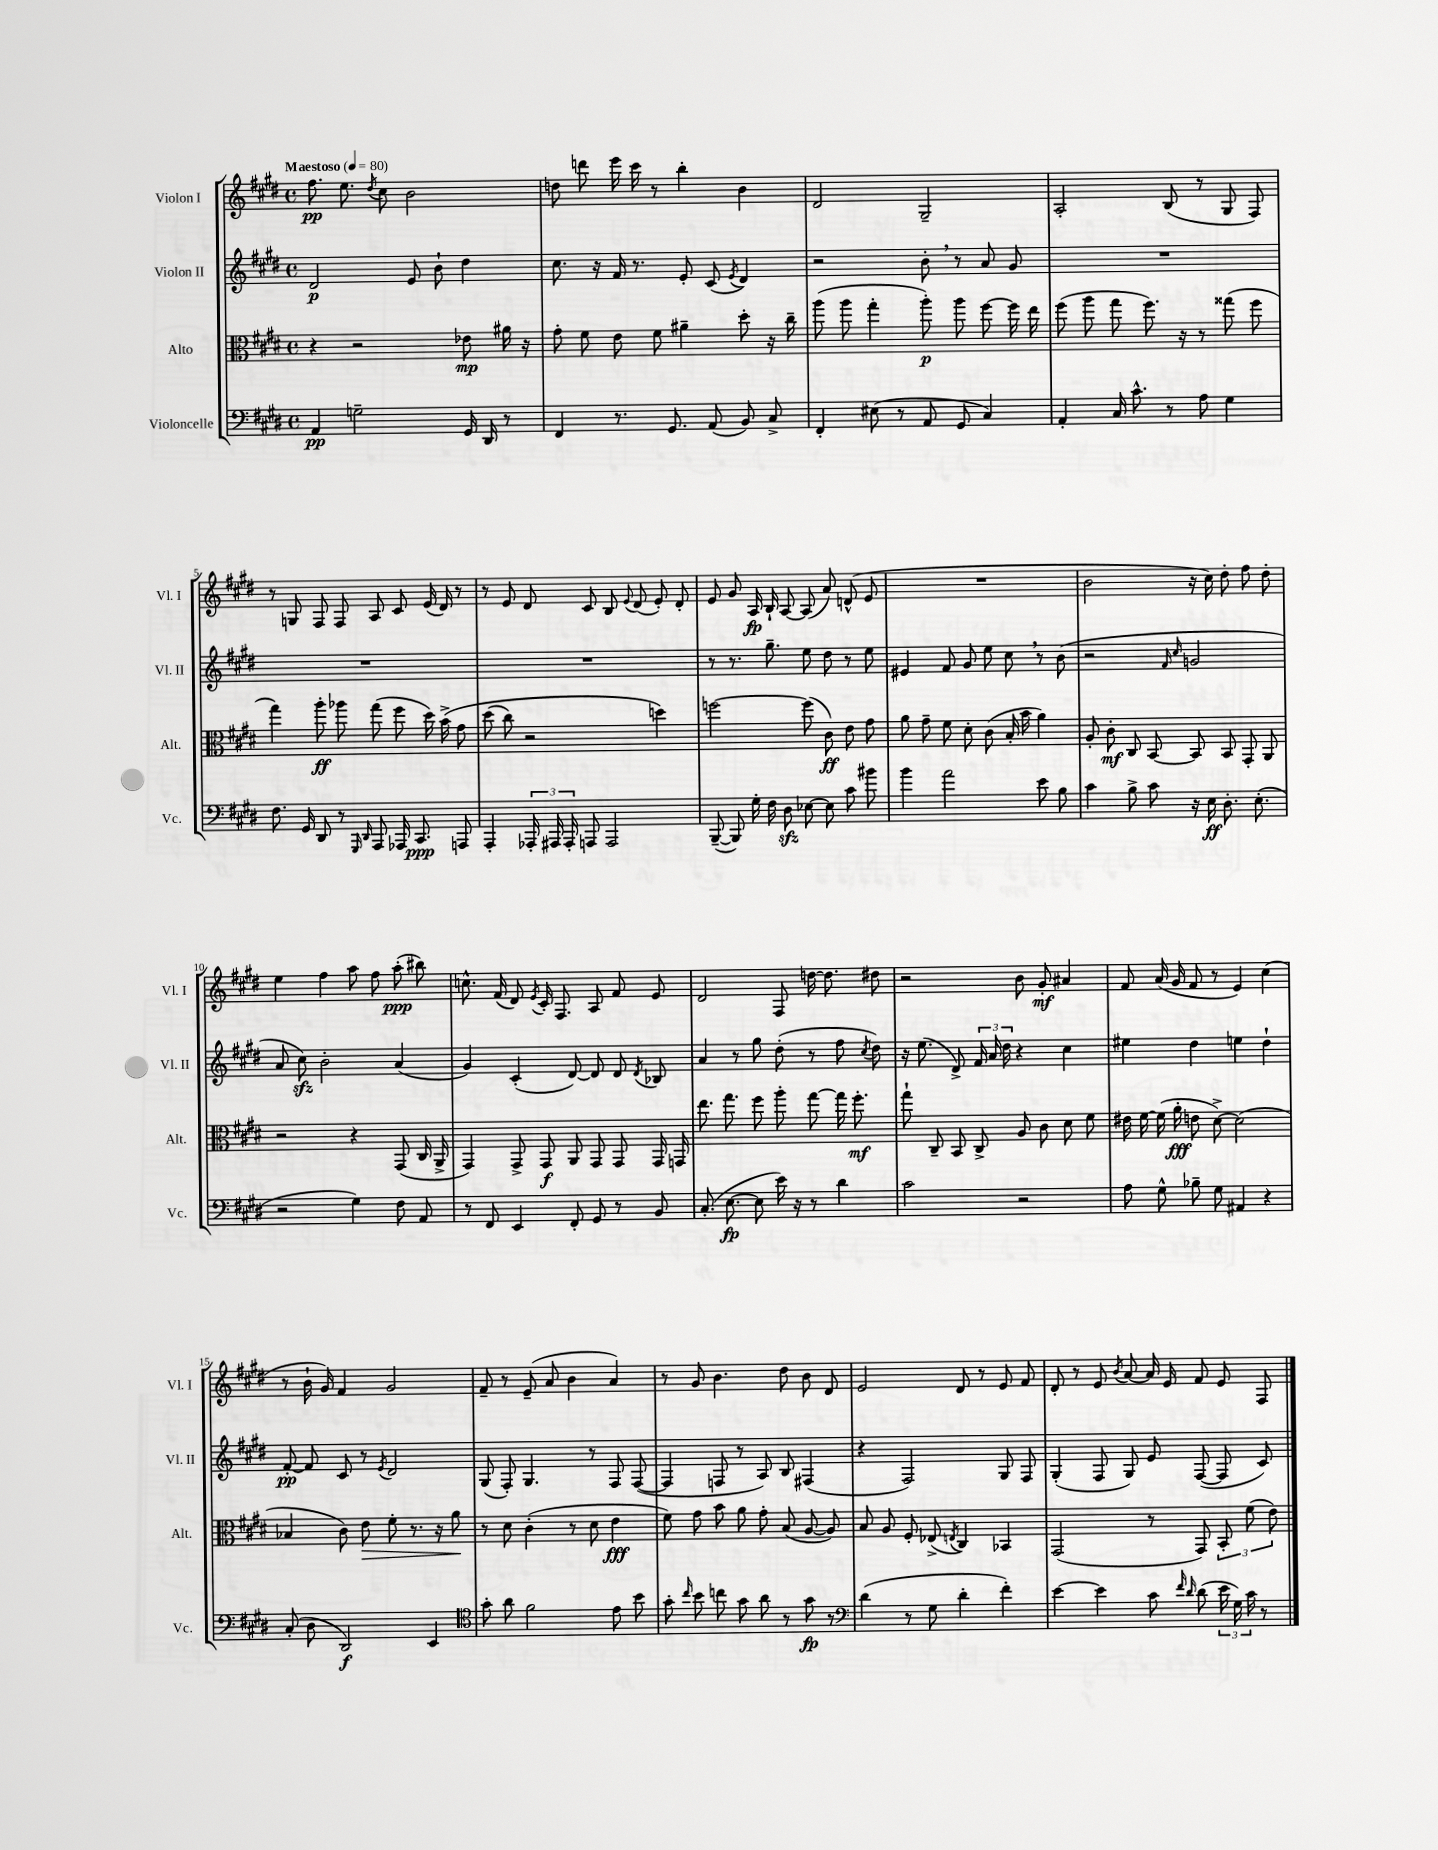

**kern	**kern	**kern	**kern
*staff4	*staff3	*staff2	*staff1
*clefF4	*clefC3	*clefG2	*clefG2
*k[f#c#g#d#]	*k[f#c#g#d#]	*k[f#c#g#d#]	*k[f#c#g#d#]
*M4/4	*M4/4	*M4/4	*M4/4
*met(c)	*met(c)	*met(c)	*met(c)
*MM80	*MM80	*MM80	*MM80
4AA/	4r	2d#/	8.ff#\
.	.	.	8.ee\
2G~\	2r	.	.
.	.	.	8qdd#/
.	.	.	8cc#\
.	.	8e/	2b\
.	.	8b`\	.
16GG#/	8e-\	4dd#\	.
16DD#/	.	.	.
8r	16a#\	.	.
.	16r	.	.
=	=	=	=
4FF#/	8g#'\	8.cc#\	8dd\
.	8f#\	.	8ddd\
.	.	16r	.
8.r	8e\	16f#/	16eee\
.	.	8.r	16ccc#\
.	8f#\	.	8r
8.GG#/	.	.	.
.	4a#~\	8e'/	4bb'\
(8AA/	.	(8c#/	.
.	.	8qe/	.
8BB/)	8dd#'\	4d#/)	4b\
8C#^/	16r	.	.
.	16cc#~\	.	.
=	=	=	=
4FF#'/	(8aa\	2r	2d#/
.	8aa\	.	.
(8E#\	4gg#'\	.	.
8r	.	.	.
8AA/	8aa'\)	8b'\	2G#~/
8GG#/	8aa\	8r	.
4C#/)	[8ff#\	8a/	.
.	16ff#\]	8g#/	.
.	16ee\	.	.
=	=	=	=
4AA'/	(8ff#\	1r	2A'/
.	8aa\	.	.
16C#/	8gg#\	.	.
8.c#^^\	.	.	.
.	8.ff#\)	.	.
8r	.	.	(8B/
.	16r	.	.
8A\	8r	.	8r
4G#\	(8gg##\	.	8G#/
.	8ff#\	.	8F#/)
=	=	=	=
8.F#\	4gg#\)	1r	8r
.	.	.	8G/
16GG#/	.	.	.
8DD#/	8aa'\	.	8F#/
8r	8aa-\	.	8F#/
16qqGGG#/	.	.	.
16qqDD#/	.	.	.
8AAA/	(8gg#\	.	8A/
16AAA-/	8ff#\	.	8c#/
8.CC#/	.	.	.
.	16dd#\)	.	(16e/
.	&(16b^\	.	16d#/)
8AAA/	8g#\	.	8r
=	=	=	=
4AAA'/	(8dd#\	1r	8r
.	8cc#\)	.	8e/
24AAA-'/	2r	.	8d#/
24AAA#/	.	.	.
24AAA#'/	.	.	.
8AAA/	.	.	8c#/
2AAA/	.	.	8B/
.	.	.	8qqe/
.	.	.	(8d#/
.	4dd\&)	.	8e'/)
.	.	.	8d#'/
=	=	=	=
([8BBB~/	[2ff\	8r	8e/
8BBB/])	.	8.r	8g#/
16G#'\	.	.	16A/
16F#\	.	8.gg#~\	16B`/
8D#\	.	.	[8A/
[8E-\	(8ff\]	8ee\	(8A/]
8E-\]	8c#\)	8dd#\	8a/)
8c#\	8e\	8r	(8d^^/
8b#\	8g#\	8ee\	8e/
=	=	=	=
4b\	8a\	4e#/	1r
.	8g#~\	.	.
2a\	8f#\	8f#/	.
.	8d#'\	8g#/	.
.	(8c#\	8ee\	.
.	16B'/	8cc#\	.
.	16b\	.	.
8e\	4a\)	8r	.
8B\	.	(8b\	.
=	=	=	=
4c#\	8A'/	2r	2b\
.	8c#'\	.	.
8B^\	8C#/	.	.
8c#\	[8BB/	.	.
.	.	16qqf#/	.
.	.	16qqcc#/	.
16r	8BB/]	2g/	16r
16E\	.	.	16cc#\)
8.D#'\	8BB/	.	8dd#'\
.	8GG#'/	.	8ff#\
(8.E'\	.	.	.
.	8AA/	.	8dd#'\
=	=	=	=
2r	2r	8a/	4ee\
.	.	8cc#\)	.
.	.	2b'\	4ff#\
4G#\)	4r	.	8aa\
.	.	.	8ff#\
8F#\	(8GG#/	(4a/	(8aa'\
8AA/	16C#/	.	8bb#\)
.	16AA^/	.	.
=	=	=	=
8r	4GG#/)	4g#/)	8.cc^^\
8FF#/	.	.	.
.	.	.	(16f#/
4EE/	8GG#^/	(4c#'/	8d#/)
.	.	.	8qe/
.	8GG#/	.	16c#'/
.	.	.	8.F#/
8FF#'/	8AA/	[8d#/)	.
8GG#/	8GG#/	8d#/]	8A/
8r	8GG#/	8d#/	8f#/
.	.	8qd#/	.
8BB/	16GG#/	8B-/	8e/
.	16GG/	.	.
=	=	=	=
(8.C#'/	8.ee\	4a/	2d#/
[8.E\	8.gg#\	.	.
.	.	8r	.
8E\]	8ff#\	8gg#\	.
16e\)	8aa'\	(8dd#'\	8F#/
16r	.	.	.
8r	[8gg#\	8r	[16dd\
.	.	.	8.dd\]
4d#\	16gg#\]	8ff#\	.
.	8.ff#'\	.	.
.	.	8qcc#/	.
.	.	8dd#\)	8dd#\
=	=	=	=
2c#\	8gg#`\	16r	2r
.	.	(8.ee\	.
.	8C#~/	.	.
.	8BB/	8d#^/)	.
.	8C#^/	24f#/	.
.	.	24a/	.
.	.	24dd#\	.
2r	8A/	4r	8b\
.	8c#\	.	8g#'/
.	8d#\	4cc#\	4a#/
.	8f#\	.	.
=	=	=	=
8A\	16e#\	4ee#\	8f#/
.	[16f#\	.	.
8G#^^\	(16f#\]	.	(16a/
.	16a'\	.	16g#/
8B-~\	8e\	4dd#\	8f#/
8G#\	[8d#^\)	.	8r
4AA#/	(2d#\]	4ee\	4e/)
4r	.	4dd#`\	(4cc#\
=	=	=	=
(8C#'/	4B-/	[8f#'/	8r
8D#\	.	8f#/]	16b`\
.	.	.	16g#/)
2DD#/)	8c#\)	8c#/	4f#/
.	8e\	8r	.
.	.	8qe/	.
.	8f#'\	2d#/	2g#/
.	8.r	.	.
4EE/	.	.	.
.	16r	.	.
.	8a\	.	.
=	=	=	=
*clefC4	*	*	*
8g#'\	8r	(8G#/	8f#~/
8a\	8d#\	8F#'/)	8r
2f#\	(4c#'\	4.G#/	(8e~/
.	.	.	8a/
.	8r	.	4b\
.	8d#\	8r	.
8e\	4e\	8F#/	4a/)
8b\	.	([8F#/	.
=	=	=	=
8g#'\	8f#\)	4F#/]	8r
16qqcc#/	.	.	.
8b\	8g#\	.	8g#/
8cc\	8b\	8F/	4.b\
8g#\	8a\	8r	.
8a\	8g#'\	8A/)	.
8r	(8B/	8B/	8dd#\
8g#\	[8A/	(4F#/	8b\
8r	8A/])	.	8d#/
=	=	=	=
*clefF4	*	*	*
(4d#\	8B/	4r	2e/
.	8A/	.	.
8r	8F#'/	2F#/)	.
8G#\	(8E-^/	.	.
.	8qE/	.	.
4d#'\	4C#/)	.	8d#/
.	.	.	8r
4f#'\)	4BB-/	8G#/	8e/
.	.	8F#/	8f#/
=	=	=	=
[4e\	(2GG#/	(4G#'/	8d#'/
.	.	.	8r
4e\]	.	8F#/	8e/
.	.	.	8qb/
.	.	8G#/)	[8a/
8c#\	8r	8e/	16a/]
.	.	.	16e/
16qqf#/	.	.	.
16qqd#/	.	.	.
(8d#\	8GG#/)	([8F#/	8f#/
24e\	12BB'/	8F#/]	8e/
24G#\)	.	.	.
24c#\	(12f#\	.	.
8r	.	8c#/)	8F#/
.	12e\)	.	.
==	==	==	==
*-	*-	*-	*-
